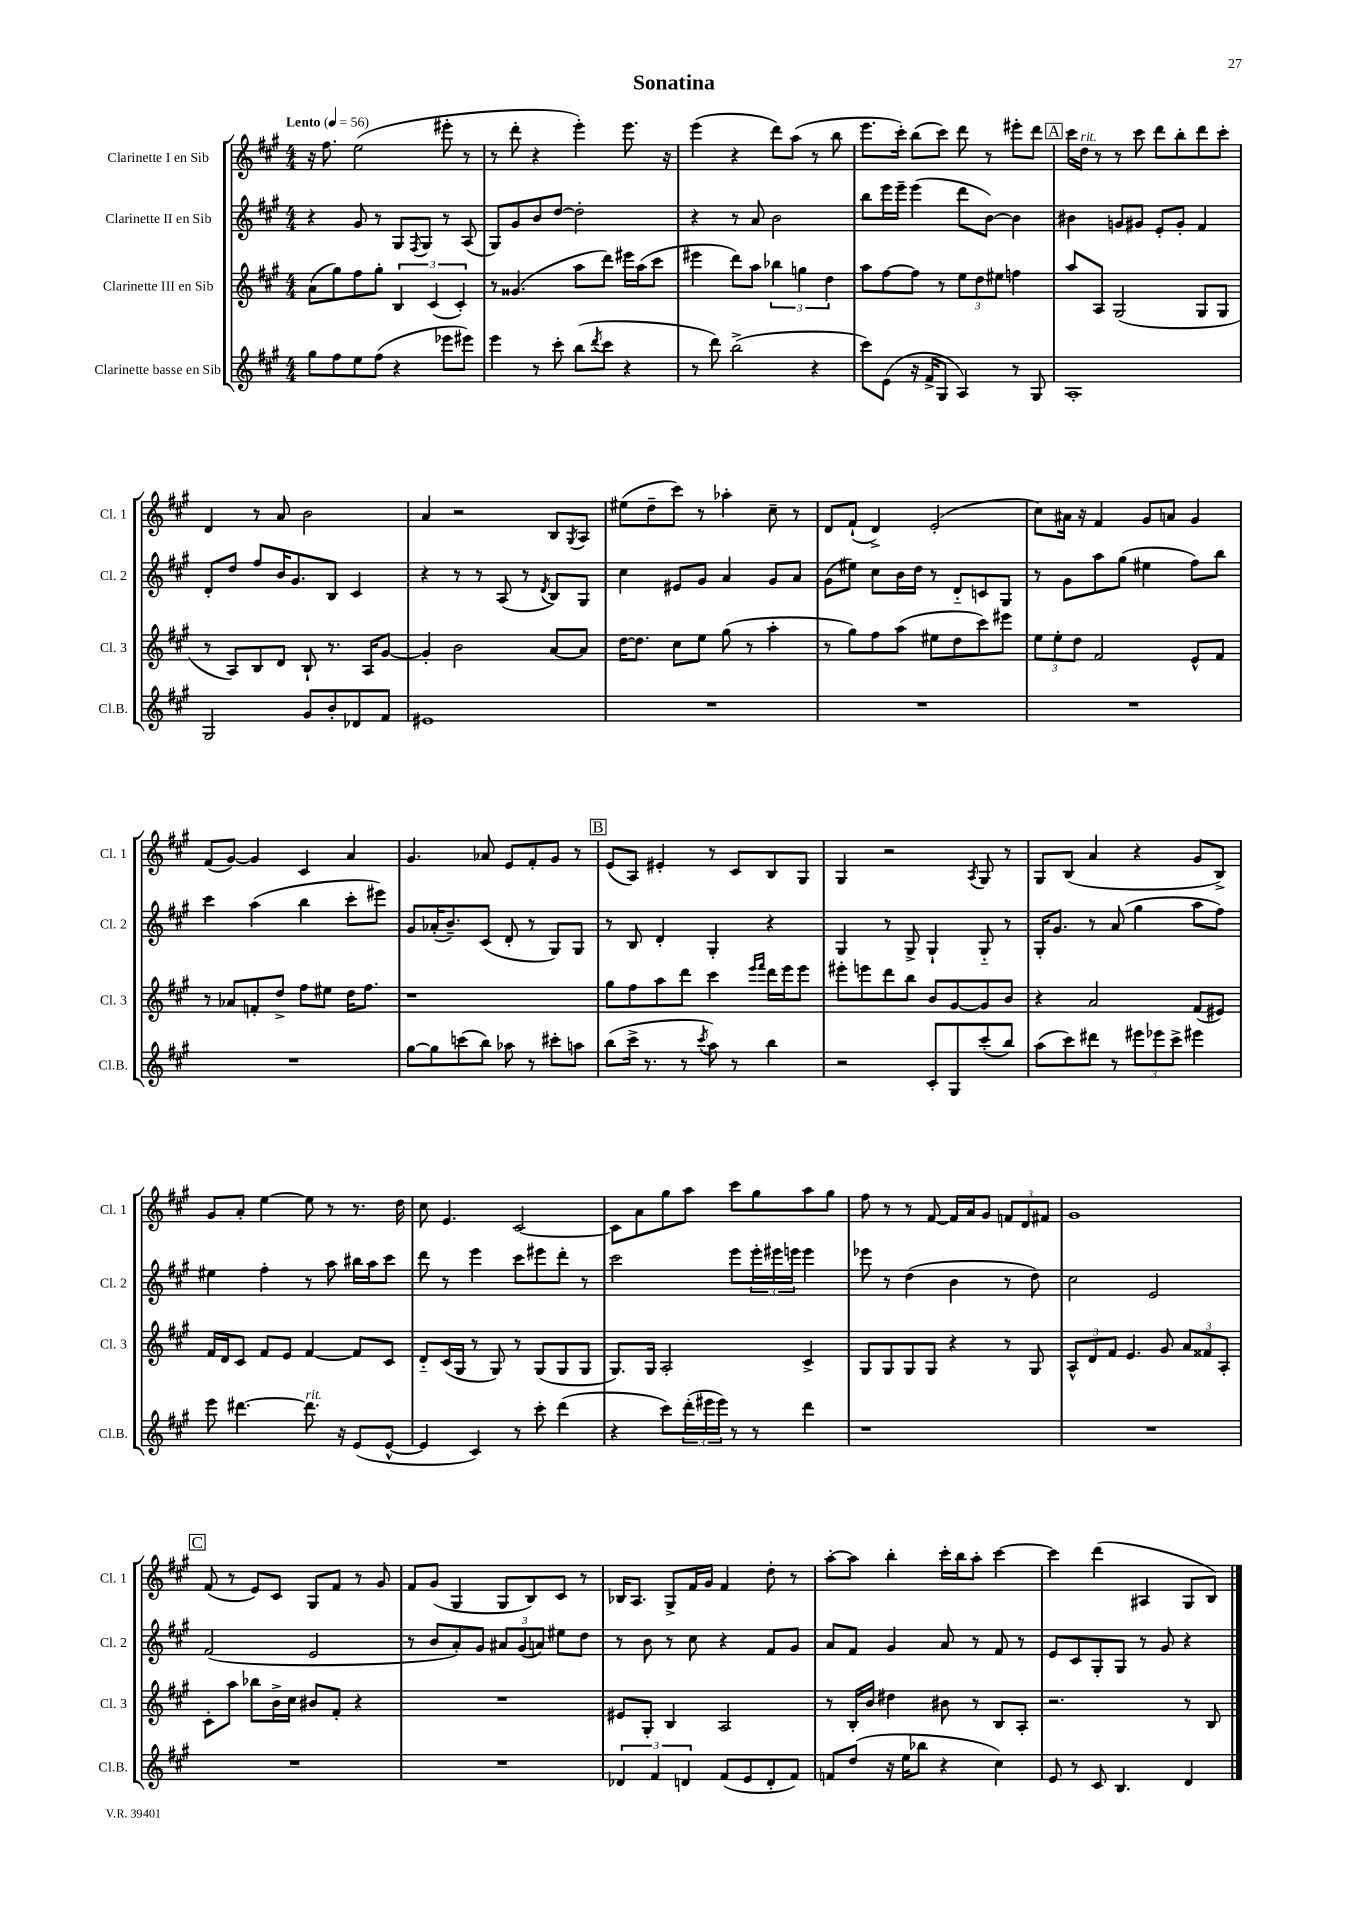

**kern	**kern	**kern	**kern
*part4	*part3	*part2	*part1
*staff4	*staff3	*staff2	*staff1
*I"Clarinette basse en Sib	*I"Clarinette III en Sib	*I"Clarinette II en Sib	*I"Clarinette I en Sib
*I'Cl.B.	*I'Cl. 3	*I'Cl. 2	*I'Cl. 1
*clefG2	*clefG2	*clefG2	*clefG2
*k[f#c#g#]	*k[f#c#g#]	*k[f#c#g#]	*k[f#c#g#]
*M4/4	*M4/4	*M4/4	*M4/4
*MM56	*MM56	*MM56	*MM56
=1	=1	=1	=1
!	!	!	!LO:TX:a:B:t=Lento
8gg#\L	(8a\L	4r	16r
.	.	.	8.ff#\
8ff#\	8gg#\)	.	.
8ee\	8ff#\	8g#/	(2ee\
(8ff#\J	8gg#'\J	8r	.
4r	6B/	8G#/L	.
.	.	8qF#/	.
.	.	8G#/J	.
.	(6c#/	.	.
8eee-X\L	.	8r	8eee#X'\
.	6c#'/)	.	.
8eee#X\J)	.	(8A/	8r
=2	=2	=2	=2
4eee\	8r	8G#/L)	8r
.	(4.g##X/	8g#/	8ddd'\
8r	.	8b/	4r
8ccc#'\	.	[8dd/J	.
(8bb\L	8aa\L	2dd'\]	4eee'\)
8qddd/	.	.	.
8ccc#\J	8ddd\J)	.	.
4r	16eee#X\LL	.	8.eee\
.	(16aa\J	.	.
.	8ccc#\J	.	.
.	.	.	16r
=3	=3	=3	=3
8r	4eee#X\	4r	(4eee\
8ddd\)	.	.	.
(2bb^\	8ddd\L)	8r	4r
.	8aa\J	8a/	.
.	6bb-X\	2b\	8ddd\L)
.	.	.	(8aa\J
.	6ggn\	.	.
4r	.	.	8r
.	6dd\	.	.
.	.	.	8bb\
=4	=4	=4	=4
8ccc#\L)	8aa\L	8bb\L	8.eee\L
(8e\J	[8ff#\	16eee\L	.
.	.	16eee~\JJ	16ccc#'\Jk)
16r	8ff#\J]	(4eee\	(8bb\L
16f#^/KL	.	.	.
8G#/J	8r	.	8ccc#\J)
4A/)	12ee\L	8ddd\L	8ddd\
.	12dd\	.	.
.	.	[8b\J)	8r
.	12ee#X\J	.	.
8r	4ffn\	4b\]	8eee#X'\L
8G#/	.	.	8ddd\J
!!LO:REH:place=s1:t=A
=5	=5	=5	=5
1A'	8aa/L	4b#X\	16ccc#\LL
!	!	!	!LO:TX:a:i:t=rit.
.	.	.	16dd\JJ
.	8A/J	.	8r
.	(2G#/	8gn/L	8r
.	.	8g#X/J	8ccc#\
.	.	8e'/L	8ddd\L
.	.	8g#'/J	8bb'\
.	8G#/L	4f#/	8ddd\
.	8G#/J	.	8ccc#'\J
!!LO:LB:g=z
=6	=6	=6	=6
2G#/	8r	8d'/L	4d/
.	8A/L)	8dd/J	.
.	8B/	8ff#/L	8r
.	8d/J	16b/K	8a/
.	.	8.g#/	.
8g#/L	8B`/	.	2b\
8b'/	8.r	8B/J	.
8d-X/	.	4c#/	.
.	16A/KL	.	.
8f#/J	[8g#/J	.	.
=7	=7	=7	=7
1e#X	4g#'/]	4r	4a/
.	2b\	8r	2r
.	.	8r	.
.	.	(8A/	.
.	.	8r	.
.	.	8qd/	.
.	[8a/L	8B/L)	8B/L
.	.	.	8qG#/
.	8a/J]	8G#/J	8A/J
=8	=8	=8	=8
1r	[16dd\KL	4cc#\	(8ee#X\L
.	8.dd\J]	.	.
.	.	.	8dd~\
.	8cc#\L	8e#X/L	8ccc#\J)
.	8ee\J	8g#/J	8r
.	(8gg#\	4a/	4aa-X'\
.	8r	.	.
.	4aa'\	8g#/L	8cc#~\
.	.	8a/J	8r
=9	=9	=9	=9
1r	8r	(8g#\L	8d/L
.	8gg#\L)	8ee#X\J)	(8f#`/J
.	8ff#\	8cc#\L	4d^/)
.	(8aa\J	16b\L	.
.	.	16dd\JJ	.
.	8ee#X\L	8r	(2e'/
.	8dd\	8d/L	.
.	8ccc#\)	8cn/	.
.	8eee#X\J	8G#/J	.
=10	=10	=10	=10
1r	12ee\L	8r	8cc#\L)
.	12ee'\	.	.
.	.	8g#\L	16a#X\Jk
.	12dd\J	.	.
.	.	.	16r
.	2f#/	8aa\	4f#/
.	.	(8gg#\J	.
.	.	4ee#X\	8g#/L
.	.	.	8an/J
.	8e^^/L	8ff#\L)	4g#/
.	8f#/J	8bb\J	.
!!LO:LB:g=z
=11	=11	=11	=11
1r	8r	4ccc#\	(8f#/L
.	8a-X/L	.	[8g#/J)
.	8fn'/	(4aa\	4g#/]
.	8dd^/J	.	.
.	8ff#\L	4bb\	4c#/
.	8ee#X\J	.	.
.	16dd\KL	8ccc#'\L	4a/
.	8.ff#\J	.	.
.	.	8eee#X\J)	.
=12	=12	=12	=12
[8gg#\L	1r	8g#/L	4.g#/
8gg#\]	.	(16a-X'/K	.
.	.	8.b~/)	.
(8cccn\	.	.	.
8bb\J)	.	(8c#/J	8a-X/
8aa-X\	.	8d'/	8e/L
8r	.	8r	8f#'/
8ccc#X'\L	.	8G#/L)	8g#/J
8aan\J	.	8G#/J	8r
!!LO:REH:place=s1:t=B
=13	=13	=13	=13
(8bb\L	8gg#\L	8r	(8e/L
16ccc#^\Jk	8ff#\	8B/	8A/J)
8.r	.	.	.
.	8aa\	4d'/	4e#X'/
8r	8ddd\J	.	.
8qccc#/	.	.	.
8aa\)	4ccc#\	4G#'/	8r
8r	.	.	8c#/L
.	16qqeee/LL	.	.
.	16qqfff#/JJ	.	.
4bb\	16ddd\LL	4r	8B/
.	16eee\J	.	.
.	8eee\J	.	8G#/J
=14	=14	=14	=14
2r	8eee#X'\L	4G#/	4G#/
.	8eeen\	.	.
.	8ddd\	8r	2r
.	8bb\J	8G#^/	.
8c#'/L	8b/L	4G#`/	.
8G#/	[8g#/	.	.
.	.	.	8qA/
(8ccc#'/	8g#/]	8G#/	8G#/
8bb/J)	8b/J	8r	8r
=15	=15	=15	=15
(8aa\L	4r	16G#'/KL	8G#/L
.	.	8.g#/J	.
8ccc#\)	.	.	(8B/J
8ddd#X\J	2a/	8r	4a/
8r	.	(8a/	.
12eee#X\L	.	4gg#\	4r
12eee-X\	.	.	.
12ccc#^\J	.	.	.
4eee#X\	(8f#/L	8aa\L	8g#/L
.	8e#X/J)	8ff#\J)	8B^/J)
!!LO:LB:g=z
=16	=16	=16	=16
8eee\	16f#/LL	4ee#X\	8g#/L
.	16d/J	.	.
[4.ddd#X\	8c#/J	.	8a'/J
.	8f#/L	4ff#'\	[4ee\
.	8e/J	.	.
!LO:TX:a:i:t=rit.	!	!	!
8.ddd#\]	[4f#/	8r	8ee\]
.	.	8aa\	8r
16r	.	.	.
(8e/L	8f#/L]	16bb#X\LL	8.r
.	.	16aa\J	.
[8e^^/J	8c#/J	8ccc#\J	.
.	.	.	16dd\
=17	=17	=17	=17
4e/]	8d/L	8ddd\	8cc#\
.	(16c#/L	8r	4.e/
.	16G#/JJ	.	.
4c#/)	8r	4eee\	.
.	8G#/)	.	.
8r	8r	8ccc#\L	[2c#/
8ccc#'\	(8G#/L	8eee#X\	.
(4ddd\	8G#/	8ddd'\J	.
.	8G#/J	8r	.
=18	=18	=18	=18
4r	8.G#/L)	2ccc#\	8c#\L]
.	.	.	8a\
.	16G#/Jk	.	.
8ccc#\L)	2A'/	.	8gg#\
(24ddd'\L	.	.	8aa\J
24eee#X\	.	.	.
24eee#\JJ)	.	.	.
8r	.	8eee\L	8ccc#\L
8r	.	24eee'\L	8gg#\
.	.	24eee#X\	.
.	.	24eeen\JJ	.
4ddd\	4c#^/	4eee\	8aa\
.	.	.	8gg#\J
=19	=19	=19	=19
1r	8G#/L	8eee-X\	8ff#\
.	8G#/	8r	8r
.	8G#/	(4dd\	8r
.	8G#/J	.	[8f#/
.	4r	4b\	16f#/LL]
.	.	.	16a/J
.	.	.	8g#/J
.	8r	8r	12fn/L
.	.	.	12d/
.	8G#/	8dd\)	.
.	.	.	12f#X/J
=20	=20	=20	=20
1r	12A^^/L	2cc#\	1g#
.	12d/	.	.
.	12f#/J	.	.
.	4.e/	.	.
.	.	2e/	.
.	8g#/	.	.
.	12a/L	.	.
.	12f##X/	.	.
.	12A'/J	.	.
!!LO:LB:g=z
!!LO:REH:place=s1:t=C
=21	=21	=21	=21
1r	8c#'\L	(2f#/	(8f#/
.	8aa\J	.	8r
.	8bb-X\L	.	8e/L)
.	16b^\L	.	8c#/J
.	16cc#\JJ	.	.
.	8b#X/L	2e/	8G#/L
.	8f#'/J	.	8f#/J
.	4r	.	8r
.	.	.	8g#/
=22	=22	=22	=22
1r	1r	8r	8f#/L
.	.	8b/L	(8g#/J
.	.	8a'/)	4G#/
.	.	8g#/J	.
.	.	12a#X/L	8G#/L
.	.	(12g#/	.
.	.	.	8B/)
.	.	12an/J)	.
.	.	8ee#X\L	8c#/J
.	.	8dd\J	8r
=23	=23	=23	=23
6d-X/	8e#X/L	8r	16B-X/KL
.	.	.	8.A/J
.	8G#'/J	8b\	.
6f#/	.	.	.
.	4B/	8r	8G#^/L
6dn/	.	.	.
.	.	8cc#\	16f#/L
.	.	.	16g#/JJ
(8f#/L	2A/	4r	4f#/
8e/	.	.	.
8d'/	.	8f#/L	8dd'\
8f#/J)	.	8g#/J	8r
=24	=24	=24	=24
8fn/L	8r	8a/L	[8aa'\L
(8dd/J	16B'/LL	8f#/J	8aa\J]
.	16b/JJ	.	.
16r	4dd#X\	4g#/	4bb'\
16ee\KL	.	.	.
8bb-X\J	.	.	.
4r	8b#X\	8a/	16ccc#'\LL
.	.	.	16bb\J
.	8r	8r	8aa'\J
4cc#\)	8B/L	8f#/	[4ccc#\
.	8A'/J	8r	.
=25	=25	=25	=25
8e/	2.r	8e/L	4ccc#\]
8r	.	8c#/	.
8c#/	.	8G#'/	(4ddd\
4.B/	.	8G#/J	.
.	.	8r	4A#X/
.	.	8g#/	.
4d/	8r	4r	8G#/L
.	8B/	.	8B/J)
==	==	==	==
*-	*-	*-	*-
